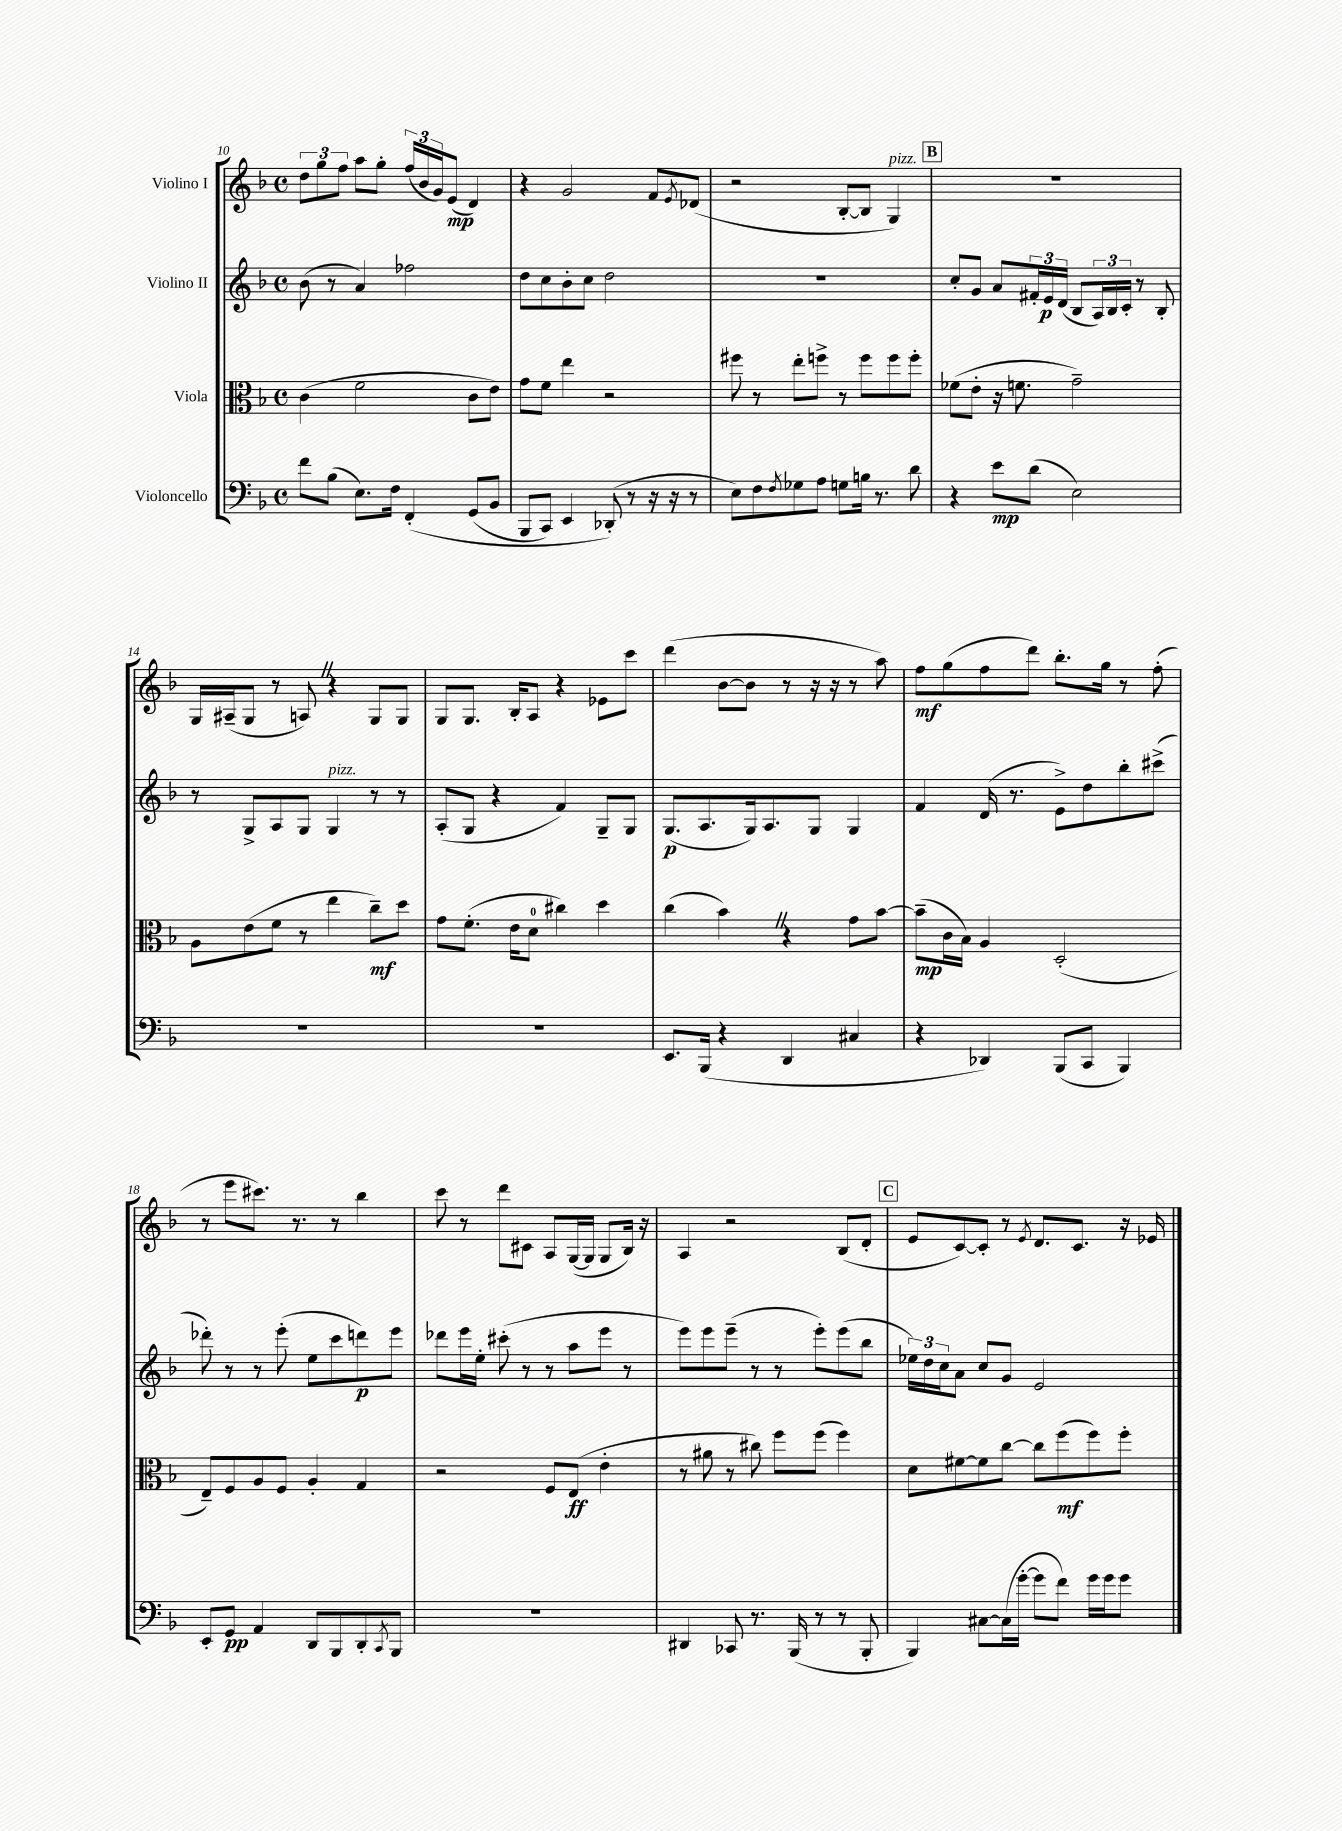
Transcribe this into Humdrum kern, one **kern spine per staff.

**kern	**dynam	**kern	**dynam	**kern	**dynam	**kern	**dynam
*part4	*part4	*part3	*part3	*part2	*part2	*part1	*part1
*staff4	*staff4	*staff3	*staff3	*staff2	*staff2	*staff1	*staff1
*I"Violoncello	*	*I"Viola	*	*I"Violino II	*	*I"Violino I	*
*clefF4	*	*clefC3	*	*clefG2	*	*clefG2	*
*k[b-]	*	*k[b-]	*	*k[b-]	*	*k[b-]	*
*M4/4	*	*M4/4	*	*M4/4	*	*M4/4	*
*met(c)	*	*met(c)	*	*met(c)	*	*met(c)	*
=10	=10	=10	=10	=10	=10	=10	=10
8f\L	.	(4c\	.	(8b-\	.	12dd\L	.
.	.	.	.	.	.	12gg\	.
(8B-\J	.	.	.	8r	.	.	.
.	.	.	.	.	.	12ff\J	.
8.E\L)	.	2f\	.	4a/)	.	8aa\L	.
.	.	.	.	.	.	8gg'\J	.
16F\Jk	.	.	.	.	.	.	.
(4FF'/	.	.	.	2ff-X\	.	(24ff/LL	.
.	.	.	.	.	.	24b-/	.
.	.	.	.	.	.	24g/J)	.
.	.	.	.	.	.	(8e/J	mp
(8GG/L	.	8c\L	.	.	.	4d/)	.
8BB-/J	.	8e\J)	.	.	.	.	.
=11	=11	=11	=11	=11	=11	=11	=11
8BBB-/L	.	8g\L	.	8dd\L	.	4r	.
8CC/J)	.	8f\J	.	8cc\	.	.	.
4EE/	.	4ee\	.	8b-'\	.	2g/	.
.	.	.	.	8cc\J	.	.	.
(8DD-X'/)	.	2r	.	2dd\	.	.	.
8r	.	.	.	.	.	.	.
16r	.	.	.	.	.	8f/L	.
16r	.	.	.	.	.	.	.
.	.	.	.	.	.	8qe/	.
8r	.	.	.	.	.	(8d-X/J	.
=12	=12	=12	=12	=12	=12	=12	=12
8E\L)	.	8ff#X\	.	1r	.	2r	.
8F\	.	8r	.	.	.	.	.
8qF/	.	.	.	.	.	.	.
8G-X\	.	8ee'\L	.	.	.	.	.
8A\J	.	8ffn^\J	.	.	.	.	.
8Gn\L	.	8r	.	.	.	[8B-'/L	.
16Bn\Jk	.	8ff\L	.	.	.	8B-/J]	.
8.r	.	.	.	.	.	.	.
!	!	!	!	!	!	!LO:TX:a:i:t=pizz.	!
.	.	8ff\	.	.	.	4G/)	.
8d\	.	8ff'\J	.	.	.	.	.
!!LO:REH:place=s1:t=B
=13	=13	=13	=13	=13	=13	=13	=13
4r	.	(8f-X\L	.	8cc'/L	.	1r	.
.	.	8e'\J	.	8g/J	.	.	.
8e\L	mp	16r	.	8a/L	.	.	.
.	.	8.fn\	.	.	.	.	.
(8d\J	.	.	.	24f#X'/L	.	.	.
.	.	.	.	24e/	p	.	.
.	.	.	.	(24d/JJ	.	.	.
2E\)	.	2g~\)	.	8B-/L	.	.	.
.	.	.	.	24A/L)	.	.	.
.	.	.	.	24B-/	.	.	.
.	.	.	.	24c'/JJ	.	.	.
.	.	.	.	8r	.	.	.
.	.	.	.	8B-'/	.	.	.
!!LO:LB:g=z
=14	=14	=14	=14	=14	=14	=14	=14
1r	.	8A\L	.	8r	.	16G/LL	.
.	.	.	.	.	.	(16A#X~/J	.
.	.	(8e\	.	8G^/L	.	8G/J	.
.	.	8f\J	.	8A/	.	8r	.
.	.	8r	.	8G/J	.	8AnZ/)	.
!	!	!	!	!LO:TX:a:i:t=pizz.	!	!	!
.	.	4ee\	.	4G/	.	4r	.
.	.	8cc~\L)	mf	8r	.	8G/L	.
.	.	8dd\J	.	8r	.	8G/J	.
=15	=15	=15	=15	=15	=15	=15	=15
1r	.	8g\L	.	(8A'/L	.	8G/L	.
.	.	(8.f'\J	.	8G/J	.	8.G/J	.
.	.	.	.	4r	.	.	.
.	.	16e\KL	.	.	.	16B-'/KL	.
.	.	8d\J	.	.	.	8A/J	.
.	.	4cc#X\)	.	4f/)	.	4r	.
.	.	4dd\	.	8G~/L	.	8e-X\L	.
.	.	.	.	8G/J	.	8ccc\J	.
=16	=16	=16	=16	=16	=16	=16	=16
8.EE/L	.	(4cc\	.	(8.G/L	p	(4ddd\	.
(16BBB-/Jk	.	.	.	8.A/	.	.	.
4r	.	4b-Z\)	.	.	.	[8b-\L	.
.	.	.	.	16G/k)	.	8b-\J]	.
.	.	.	.	8.A/	.	.	.
4DD/	.	4r	.	.	.	8r	.
.	.	.	.	8G/J	.	16r	.
.	.	.	.	.	.	16r	.
4C#X/	.	8g\L	.	4G/	.	8r	.
.	.	[8b-\J	.	.	.	8aa\)	.
=17	=17	=17	=17	=17	=17	=17	=17
4r	.	(8b-~\L]	mp	4f/	.	8ff\L	mf
.	.	16c\L	.	.	.	(8gg\	.
.	.	16B-\JJ)	.	.	.	.	.
4DD-X/)	.	4A/	.	(16d/	.	8ff\	.
.	.	.	.	8.r	.	.	.
.	.	.	.	.	.	8ddd\J)	.
(8BBB-/L	.	(2D'/	.	8e^\L)	.	8.bb-'\L	.
8CC/J	.	.	.	8dd\	.	.	.
.	.	.	.	.	.	16gg\Jk	.
4BBB-/)	.	.	.	8bb-'\	.	8r	.
.	.	.	.	(8ccc#X^\J	.	(8ff'\	.
!!LO:LB:g=z
=18	=18	=18	=18	=18	=18	=18	=18
8EE'/L	.	8E~/L)	.	8ddd-X'\)	.	8r	.
8GG/J	pp	8F/	.	8r	.	8eee\L	.
4AA/	.	8A/	.	8r	.	8.ccc#X\J)	.
.	.	8F/J	.	(8eee'\	.	.	.
.	.	.	.	.	.	8.r	.
8DD/L	.	4A'/	.	8ee\L	.	.	.
8BBB-/	.	.	.	8ccc\	.	8r	.
8DD'/	.	4G/	.	8dddn\)	p	4bb-\	.
8qCC/	.	.	.	.	.	.	.
8BBB-/J	.	.	.	8eee\J	.	.	.
=19	=19	=19	=19	=19	=19	=19	=19
1r	.	2r	.	8ddd-X\L	.	8ccc\	.
.	.	.	.	16eee\L	.	8r	.
.	.	.	.	16ee'\JJ	.	.	.
.	.	.	.	(8ccc#X'\	.	8ddd\L	.
.	.	.	.	8r	.	8c#X\J	.
.	.	8F/L	.	8r	.	8A/L	.
.	.	(8E/J	ff	8aa\L	.	([16G/L	.
.	.	.	.	.	.	16G/JJ]	.
.	.	4e'\	.	8eee\J	.	8G/L	.
.	.	.	.	8r	.	16B-/Jk)	.
.	.	.	.	.	.	16r	.
=20	=20	=20	=20	=20	=20	=20	=20
4DD#X/	.	8r	.	8eee\L)	.	4A/	.
.	.	8a#X\	.	8eee\	.	.	.
8CC-X/	.	8r	.	(8eee~\J	.	2r	.
8.r	.	8cc#X\)	.	8r	.	.	.
.	.	8ff\L	.	8r	.	.	.
(16BBB-/	.	.	.	.	.	.	.
8r	.	(8ff\J	.	8eee'\L)	.	.	.
8r	.	4ff\)	.	(8eee\	.	(8B-/L	.
8BBB-'/	.	.	.	8bb-\J	.	8d'/J	.
!!LO:REH:place=s1:t=C
=21	=21	=21	=21	=21	=21	=21	=21
4BBB-/)	.	8d\L	.	24ee-X\LL)	.	8e/L	.
.	.	.	.	24dd\	.	.	.
.	.	.	.	24cc\J	.	.	.
.	.	[8f#X\	.	8a\J	.	[8c/)	.
[8C#X\L	.	8f#\]	.	8cc/L	.	8c'/J]	.
(16C#\L]	.	[8cc\J	.	8g/J	.	8r	.
[16g'\JJ	.	.	.	.	.	.	.
.	.	.	.	.	.	8qe/	.
8g\L]	.	8cc\L]	.	2e/	.	8.d/L	.
8f\J)	.	(8ff\	mf	.	.	.	.
.	.	.	.	.	.	8.c/J	.
16g\LL	.	8ff\)	.	.	.	.	.
16g\J	.	.	.	.	.	.	.
8g\J	.	8ff'\J	.	.	.	16r	.
.	.	.	.	.	.	16e-X/	.
==	==	==	==	==	==	==	==
*-	*-	*-	*-	*-	*-	*-	*-
